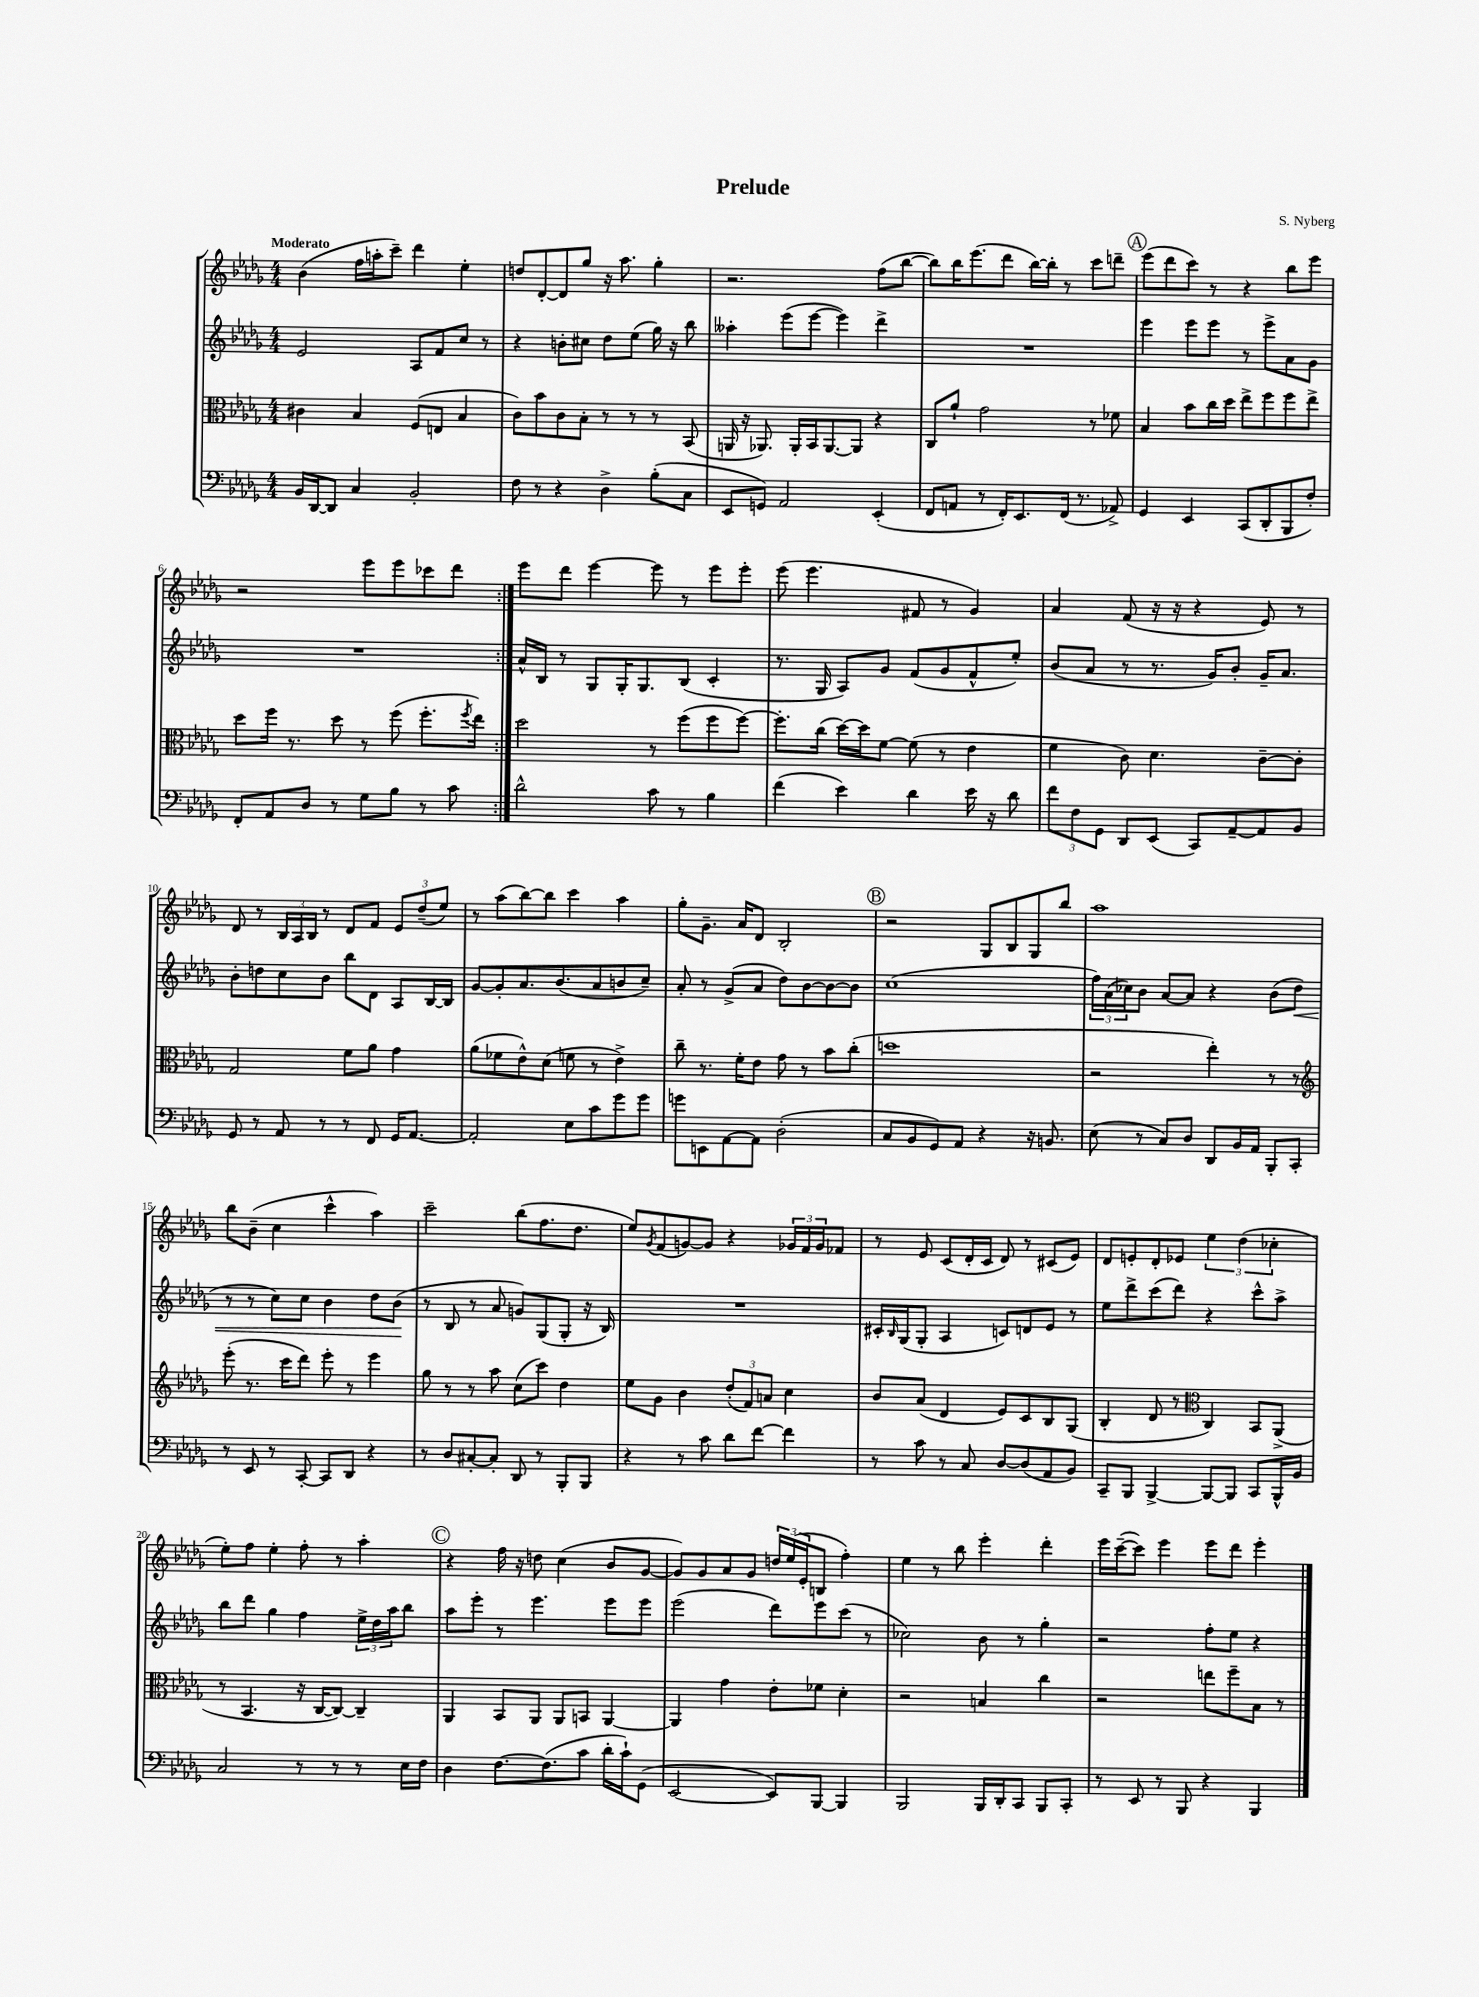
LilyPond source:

\header { title = "Prelude" composer = "S. Nyberg" }
<<
\new StaffGroup <<
\new Staff = "s0" {
    \clef treble \key des \major \numericTimeSignature \time 4/4 \tempo "Moderato"
    \repeat volta 2 { bes'4( f''16 a''16-. c'''8--) des'''4 ees''4-. |
    d''8 des'8~-. des'8 ges''8 r16 aes''8. ges''4-. |
    r2. f''8( bes''8~ |
    bes''8) bes''16 ees'''8.( des'''8 bes''16~) bes''16-. r8 c'''8 d'''8-- |
    \mark \markup { \circle "A" } ees'''8( des'''8 c'''8) r8 r4 bes''8 ees'''8 |
    r2 ees'''8 ees'''8 ces'''8 des'''8 | }
    ees'''8 des'''8 ees'''4~ ees'''8 r8 ees'''8 ees'''8-. |
    ees'''8( ees'''4. fis'8 r8 ges'4) |
    aes'4 f'8( r16 r16 r4 ees'8) r8 |
    des'8 r8 \tuplet 3/2 { bes16 aes16 bes16 } r8 des'8 f'8 \tuplet 3/2 { ees'8 des''8--( ees''8) } |
    r8 aes''8( bes''8~) bes''8 c'''4 aes''4 |
    ges''8-. ges'8.-- aes'16 des'8 bes2-. |
    \mark \markup { \circle "B" } r2 ges8 bes8 ges8 bes''8 |
    aes''1 |
    bes''8 bes'8--( c''4 c'''4-^ aes''4) |
    c'''2-- bes''8( f''8. des''8. |
    ees''8) \acciaccatura { ges'8 } f'8( g'8~) g'8 r4 \tuplet 3/2 { ges'16 f'16 ges'16 } fes'8 |
    r8 ees'8 c'8( des'16-. c'16 des'8) r8 cis'8( ees'8) |
    des'8 e'8-. des'8-. ees'8 \tuplet 3/2 { ees''4 des''4( ces''4-. } |
    ees''8-.) f''8 ees''4-. f''8-. r8 aes''4-. |
    \mark \markup { \circle "C" } r4 f''16 r16 d''8 c''4( bes'8 ges'8~ |
    ges'8) ges'8 aes'8 ges'8 \tuplet 3/2 { d''16 ees''16( ees'16-. } b8 f''4-.) |
    ees''4 r8 bes''8 ees'''4-. des'''4-. |
    ees'''16 c'''16~--( c'''8) ees'''4 ees'''8 des'''8 ees'''4-. \bar "|." |
}
\new Staff = "s1" {
    \clef treble \key des \major \numericTimeSignature \time 4/4
    \repeat volta 2 { ees'2 aes8 f'8 c''8 r8 |
    r4 b'8-. cis''8 des''8 ees''8( ges''16) r16 bes''8 |
    aeses''4-. ees'''8( ees'''8~ ees'''4) des'''4-> |
    R1 |
    \mark \markup { \circle "A" } ees'''4 ees'''8 ees'''8 r8 ees'''8-> aes'8 ges'8 |
    R1 | }
    aes'16-^ bes16 r8 ges8 ges16-. ges8. bes8( c'4-. |
    r8. ges16 aes8) ges'8 f'8( ges'8 f'8-^ ees''8-.) |
    bes'8( aes'8 r8 r8. ges'16) bes'8-. ges'16-- aes'8. |
    bes'8-. d''8 c''8 bes'8 bes''8 des'8 aes8 bes16~ bes16 |
    ges'8~ ges'8-. aes'8. bes'8.( aes'8 b'8 c''8--) |
    aes'8-. r8 ges'8->( aes'8 des''8) bes'8~ bes'8~ bes'8 |
    \mark \markup { \circle "B" } c''1( |
    \tuplet 3/2 { f''16) aes'16( ces''16) } bes'8 aes'8~ aes'8 r4 bes'8( des''8\< |
    r8 r8 c''8) c''8 bes'4 des''8 bes'8\!( |
    r8 bes8 r8 aes'8 g'8) ges8( ges8-. r16 bes16) |
    R1 |
    cis'16-. \grace { bes16 } ges16( ges8-. aes4 c'8) d'8 ees'8 r8 |
    ees''8 des'''8-> c'''8( des'''8) r4 c'''8-^ aes''8-> |
    bes''8 des'''8 ges''4 f''4 \tuplet 3/2 { ees''16-> des''16 aes''16 } bes''8 |
    \mark \markup { \circle "C" } aes''8 ees'''8-. r8 ees'''4. ees'''8 ees'''8 |
    ees'''2( des'''8) ees'''8 c'''8( r8 |
    ces''2) bes'8 r8 ges''4-. |
    r2 f''8-. ees''8 r4 \bar "|." |
}
\new Staff = "s2" {
    \clef alto \key des \major \numericTimeSignature \time 4/4
    \repeat volta 2 { cis'4 bes4 f8( e8 bes4 |
    c'8) bes'8 c'8 bes8-. r8 r8 r8 bes,8( |
    a,16 r16 aes,8.) aes,16-. bes,16 aes,8.~ aes,8 r4 |
    c8 aes'8-! ges'2 r8 fes'8 |
    \mark \markup { \circle "A" } bes4 bes'8 c''16 des''16 ees''8-> f''8 f''8 ees''8-> |
    des''8 f''16 r8. des''8 r8 f''8( f''8.-. \acciaccatura { f''8 } ees''16) | }
    des''2 r8 f''8( f''8 f''8~) |
    f''8.-. c''16( des''16~) des''16 f'8~ f'8( r8 ees'4 |
    f'4 c'8) des'4. c'8~-- c'8-. |
    ges2 f'8 aes'8 ges'4 |
    aes'8( fes'8 ees'8-^) des'8( f'8 r8 ees'4->) |
    c''8-- r8. f'16-. ees'8 ges'8 r8 bes'8 c''8-.( |
    \mark \markup { \circle "B" } d''1 |
    r2 ees''4-.) r8 r8 |
    \clef treble ees'''8-.( r8. c'''16 des'''8) ees'''8-. r8 ees'''4 |
    ges''8 r8 r8 aes''8 c''8( c'''8) des''4 |
    ees''8 ges'8 bes'4 \tuplet 3/2 { des''8-.( f'8) a'8 } c''4 |
    bes'8 aes'8( des'4 ees'8) c'8 bes8 ges8( |
    bes4-. des'8 r8 \clef alto c4) bes,8 aes,8->( |
    r8 bes,4. r16 c16~ c8~) c4-- |
    \mark \markup { \circle "C" } aes,4 bes,8 aes,8 aes,8 b,8 aes,4~ |
    aes,4 ges'4 ees'8-. fes'8 des'4-. |
    r2 b4 c''4 |
    r2 e''8 f''8-- bes8 r8 \bar "|." |
}
\new Staff = "s3" {
    \clef bass \key des \major \numericTimeSignature \time 4/4
    \repeat volta 2 { bes,16 des,16~ des,8 c4 bes,2-. |
    f8 r8 r4 des4-> bes8-.( c8 |
    ees,8 g,8) aes,2 ees,4-.( |
    f,8 a,8 r8 f,16-.) ees,8. f,16( r8. aes,8->) |
    \mark \markup { \circle "A" } ges,4 ees,4 c,8( des,8-. bes,,8 f8-.) |
    f,8-. aes,8 des8 r8 ges8 bes8 r8 c'8 | }
    des'2-^ c'8 r8 bes4 |
    f'4( ees'4) des'4 ees'16 r16 des'8 |
    \tuplet 3/2 { f'8 f8 ges,8 } des,8 ees,8( c,8) aes,8~-- aes,8 bes,8 |
    ges,8 r8 aes,8 r8 r8 f,8 ges,16 aes,8.~ |
    aes,2-. ees8 c'8 ges'8 ges'8 |
    g'8 e,8 aes,8~ aes,8 des2-.( |
    \mark \markup { \circle "B" } c8 bes,8 ges,8) aes,8 r4 r16 b,8. |
    ees8( r8 c8) des8 des,8 bes,16 aes,16 bes,,8-. c,8-. |
    r8 ees,8 r8 c,8~-. c,8 des,8 r4 |
    r8 des8 cis8~-. cis8-. des,8 r8 bes,,8-. bes,,8 |
    r4 r8 c'8 des'8 f'8~ f'4 |
    r8 c'8 r8 c8 des8~ des8( aes,8 bes,8) |
    c,8-- bes,,8 bes,,4~-> bes,,8~ bes,,8 c,8 bes,,16-^ bes,16 |
    c2 r8 r8 r8 ees16 f16 |
    \mark \markup { \circle "C" } des4 f8.~ f8.( c'8 des'16-. c'16-!) ges,8( |
    ees,2~ ees,8) bes,,8~ bes,,4 |
    bes,,2 bes,,16 des,16-. c,8 bes,,8 c,8-. |
    r8 ees,8 r8 bes,,8 r4 bes,,4 \bar "|." |
}
>>
>>
